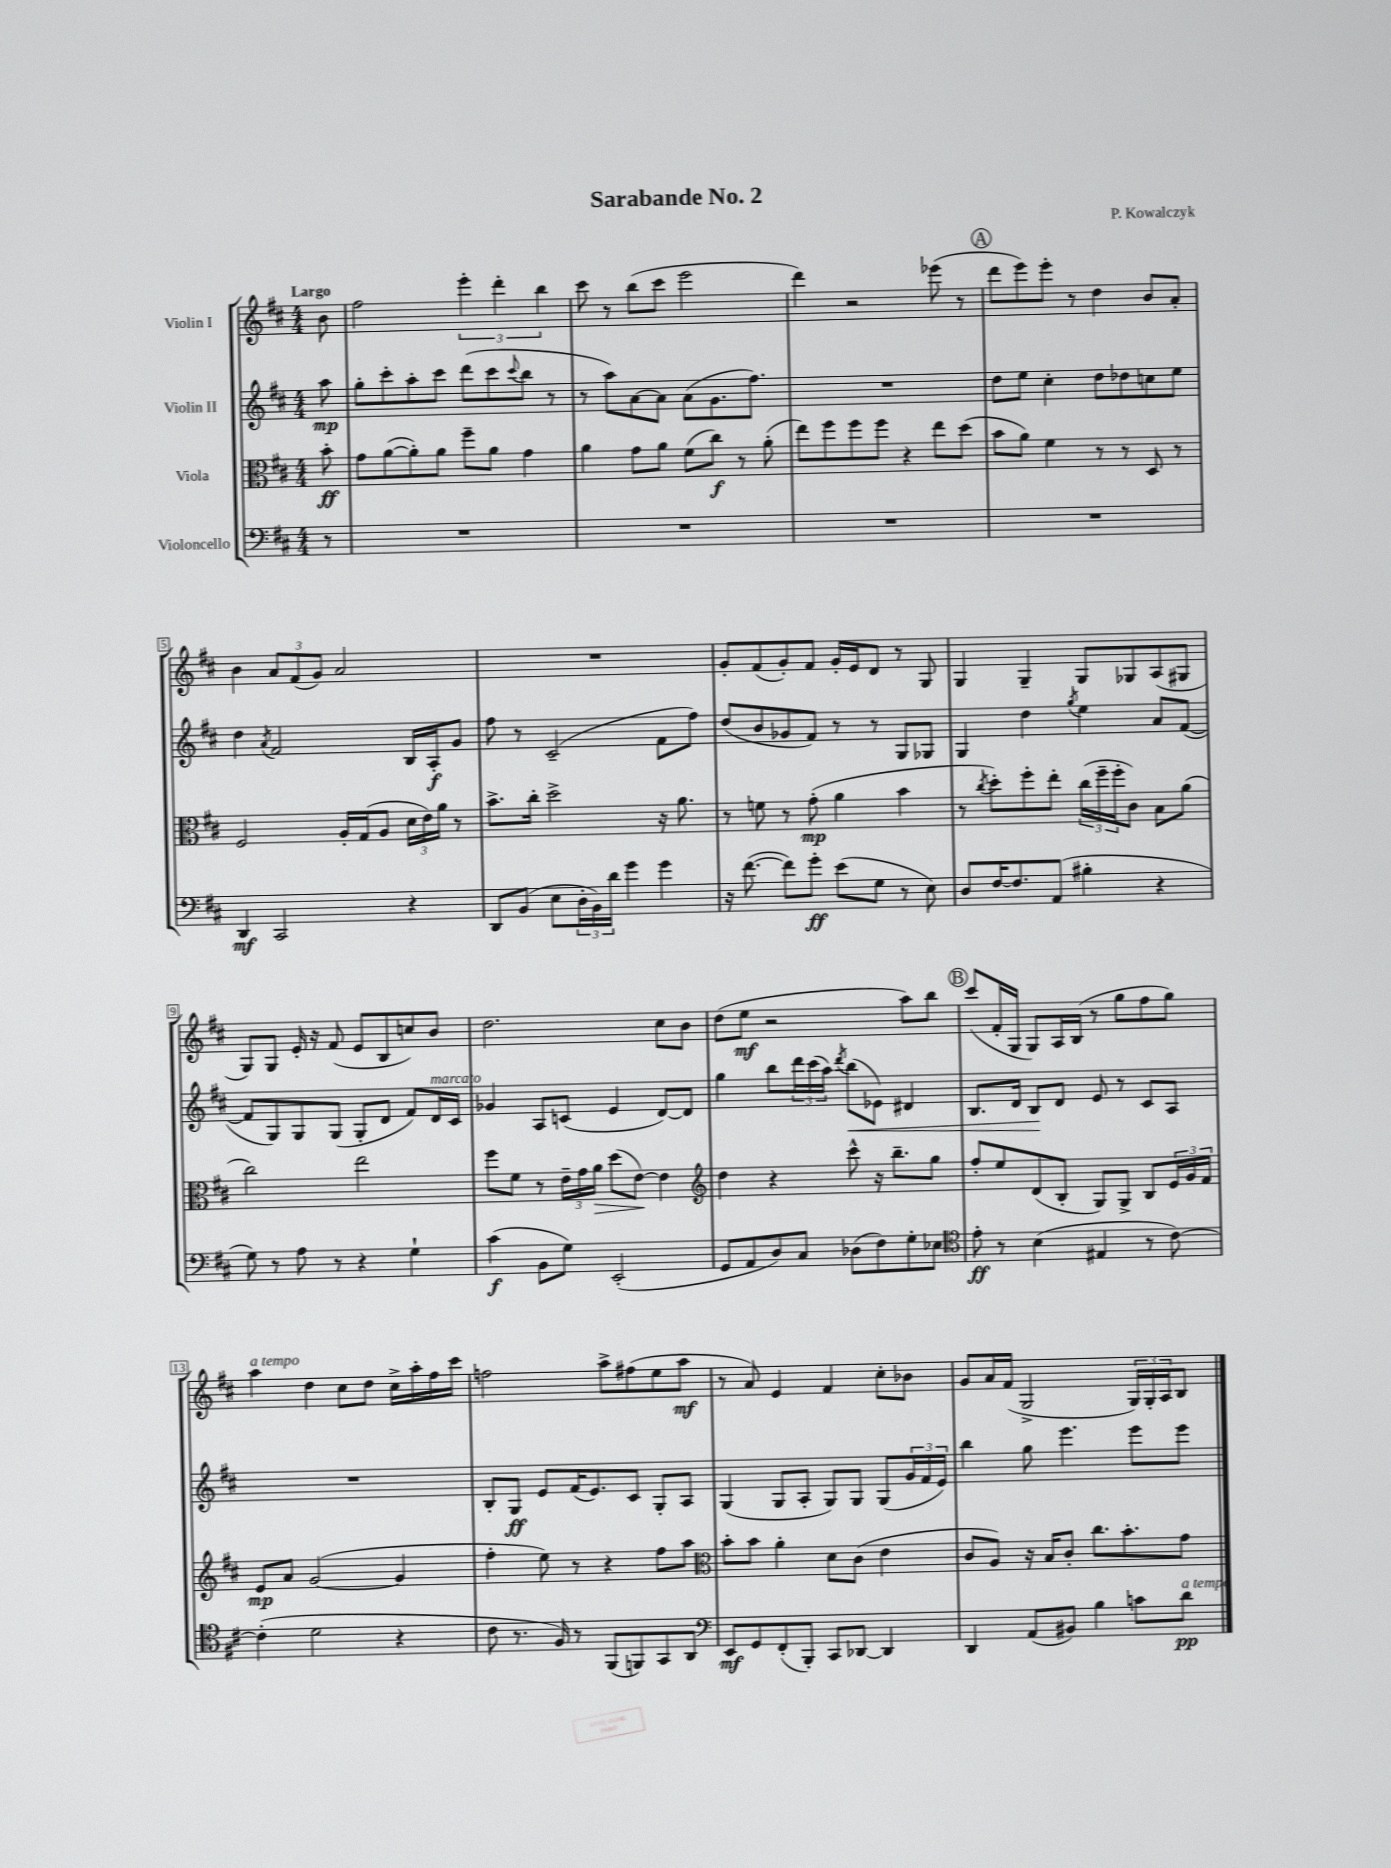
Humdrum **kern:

**kern	**kern	**kern	**kern
*staff4	*staff3	*staff2	*staff1
*clefF4	*clefC3	*clefG2	*clefG2
*k[f#c#]	*k[f#c#]	*k[f#c#]	*k[f#c#]
*M4/4	*M4/4	*M4/4	*M4/4
8r	8b'	8aa	8b
=	=	=	=
1r	8g	8gg'	2ff#
.	([8a	8ccc#'	.
.	8a'])	8aa'	.
.	8a	8ccc#	.
.	8ff#~	(8ddd	6eee'
.	8a	8ccc#	.
.	.	.	6ddd'
.	.	8qqccc#	.
.	4g	8bb	.
.	.	.	6bb
.	.	8r	.
=	=	=	=
1r	4a	8r	8ccc#
.	.	8aa)	8r
.	8g	[8a	(8bb
.	8a	8a]	8ccc#
.	(8f#	(8a	2eee
.	8cc#)	8.g	.
.	8r	.	.
.	.	8.ff#)	.
.	(8a'	.	.
=	=	=	=
1r	8ee)	1r	4ddd)
.	8ff#	.	.
.	8ff#	.	2r
.	8ff#	.	.
.	4r	.	.
.	8ee	.	(8eee-
.	(8dd	.	8r
=	=	=	=
1r	8b	8dd	8ddd
.	8a)	8ee	8eee)
.	4f#	4cc#'	8eee'
.	.	.	8r
.	8r	8dd	4dd
.	8r	8dd-	.
.	8D	8cc	8b
.	8r	8ee	8a'
=	=	=	=
4DD	2F#	4dd	4b
.	.	8qa	.
2CC#	.	2f#	12a
.	.	.	(12f#
.	.	.	12g)
.	16A'	.	2a
.	(16G	.	.
.	8A	.	.
4r	24d	16B	.
.	24e)	.	.
.	.	16A'	.
.	24a	.	.
.	8r	8g	.
=	=	=	=
8DD	8.b^	8ff#	1r
(8BB	.	8r	.
.	16cc#'	.	.
8E	2dd^	(2c#~	.
24D'	.	.	.
24BB)	.	.	.
24d	.	.	.
4g	.	.	.
4g	16r	8f#	.
.	8.a	.	.
.	.	8ff#)	.
=	=	=	=
16r	8r	(8dd	8g'
([8.f#	.	.	.
.	8f	8b	(8f#
8f#])	8r	8g-	8g')
8g'	(8g'	8f#)	8f#
(8e	4a	8r	16g'
.	.	.	16e
8G	.	8r	8d
8r	4b	8G	8r
8E)	.	8G-	8G
=	=	=	=
8D	8r	4G	4G
.	8qcc#	.	.
[16F#	8dd')	.	.
8.F#]	.	.	.
.	8ff#'	4dd	4G~
(8AA	8ee'	.	.
.	.	8qgg	.
4B#'	(24cc#	4ee	8G
.	24ff#~	.	.
.	24ff#'	.	.
.	8c#)	.	8G-
4r	8B	8a	(8A
.	(8a	([8f#	8G#
=	=	=	=
8G)	2cc#)	8f#]	8G)
8r	.	8G)	8G
8A	.	8G	16e'
.	.	.	16r
8r	.	(8G	(8f#
4r	2ee	8G'	8e
.	.	8d	8B
4G`	.	8f#)	8cc)
.	.	16d	8b
.	.	16c#	.
=	=	=	=
(4c#	8ff#	4g-	2.dd
.	8f#	.	.
8BB	8r	8A	.
8G)	24e~	(8c	.
.	24g	.	.
.	24a	.	.
(2EE'	(8dd	4e	.
.	[8e)	.	.
.	4e]	[8d)	8cc#
.	.	8d]	8b
=	=	=	=
*	*clefG2	*	*
8GG	4dd	4gg	(8dd
8AA	.	.	8ee
8D)	4r	8bb	2r
8C#	.	24ddd	.
.	.	(24ccc#	.
.	.	24aa)	.
.	.	8qddd	.
(8D-	8ccc#^^	(8bb	.
8F#)	16r	8e-)	.
.	8.bb~	.	.
8G'	.	4d#	8aa)
8E-	8gg	.	8bb
=	=	=	=
*clefC4	*	*	*
8e'	8ff#'	8.B	(8ccc#
8r	8ee	.	16f#'
.	.	16d	16G
(4B	(8d	8B	8G)
.	8B'	8d	16A
.	.	.	(16B
4E#	8G)	8e	8r
.	8G^	8r	8gg
8r	8B	8c#	8ff#
[8c#)	24e	8A	8gg)
.	24g	.	.
.	24f#	.	.
=	=	=	=
(4c#']	8e	1r	4aa
.	8a	.	.
2d	([2g	.	4dd
.	.	.	8cc#
.	.	.	8dd
4r	4g]	.	16cc#^
.	.	.	16aa'
.	.	.	16ff#
.	.	.	16ccc#
=	=	=	=
8c#	4ff#'	8B'	2ff
8.r	.	8G	.
.	8ee)	8e	.
16F#)	.	.	.
8r	8r	(16f#	.
.	.	8.e)	.
(8FF#	4r	.	8aa^
8FF)	.	8c#	(8ff#
8GG	8ff#	8G'	8ee
8AA	8aa	8A	8aa
=	=	=	=
*clefF4	*clefC3	*	*
8EE	8b'	(4G	8r
8GG	8b	.	8a)
(8FF#'	4a'	8G	4e
8BBB')	.	8A'	.
8CC#	8d	8G)	4f#
[8DD-	(8c#	8G	.
4DD-]	4e	(8G	8cc#'
.	.	24g	8b-
.	.	24f#	.
.	.	24e)	.
=	=	=	=
4DD	8c#	4bb	8g
.	8A)	.	16a
.	.	.	(16f#
(8AA	16r	8gg	2G^
.	16B	.	.
8BB#)	8c#'	4.eee	.
4B	8.cc#	.	.
.	8.b'	.	.
8c	.	8eee	24G)
.	.	.	24G'
.	.	.	24A
8d	8g	8eee	8B
==	==	==	==
*-	*-	*-	*-
